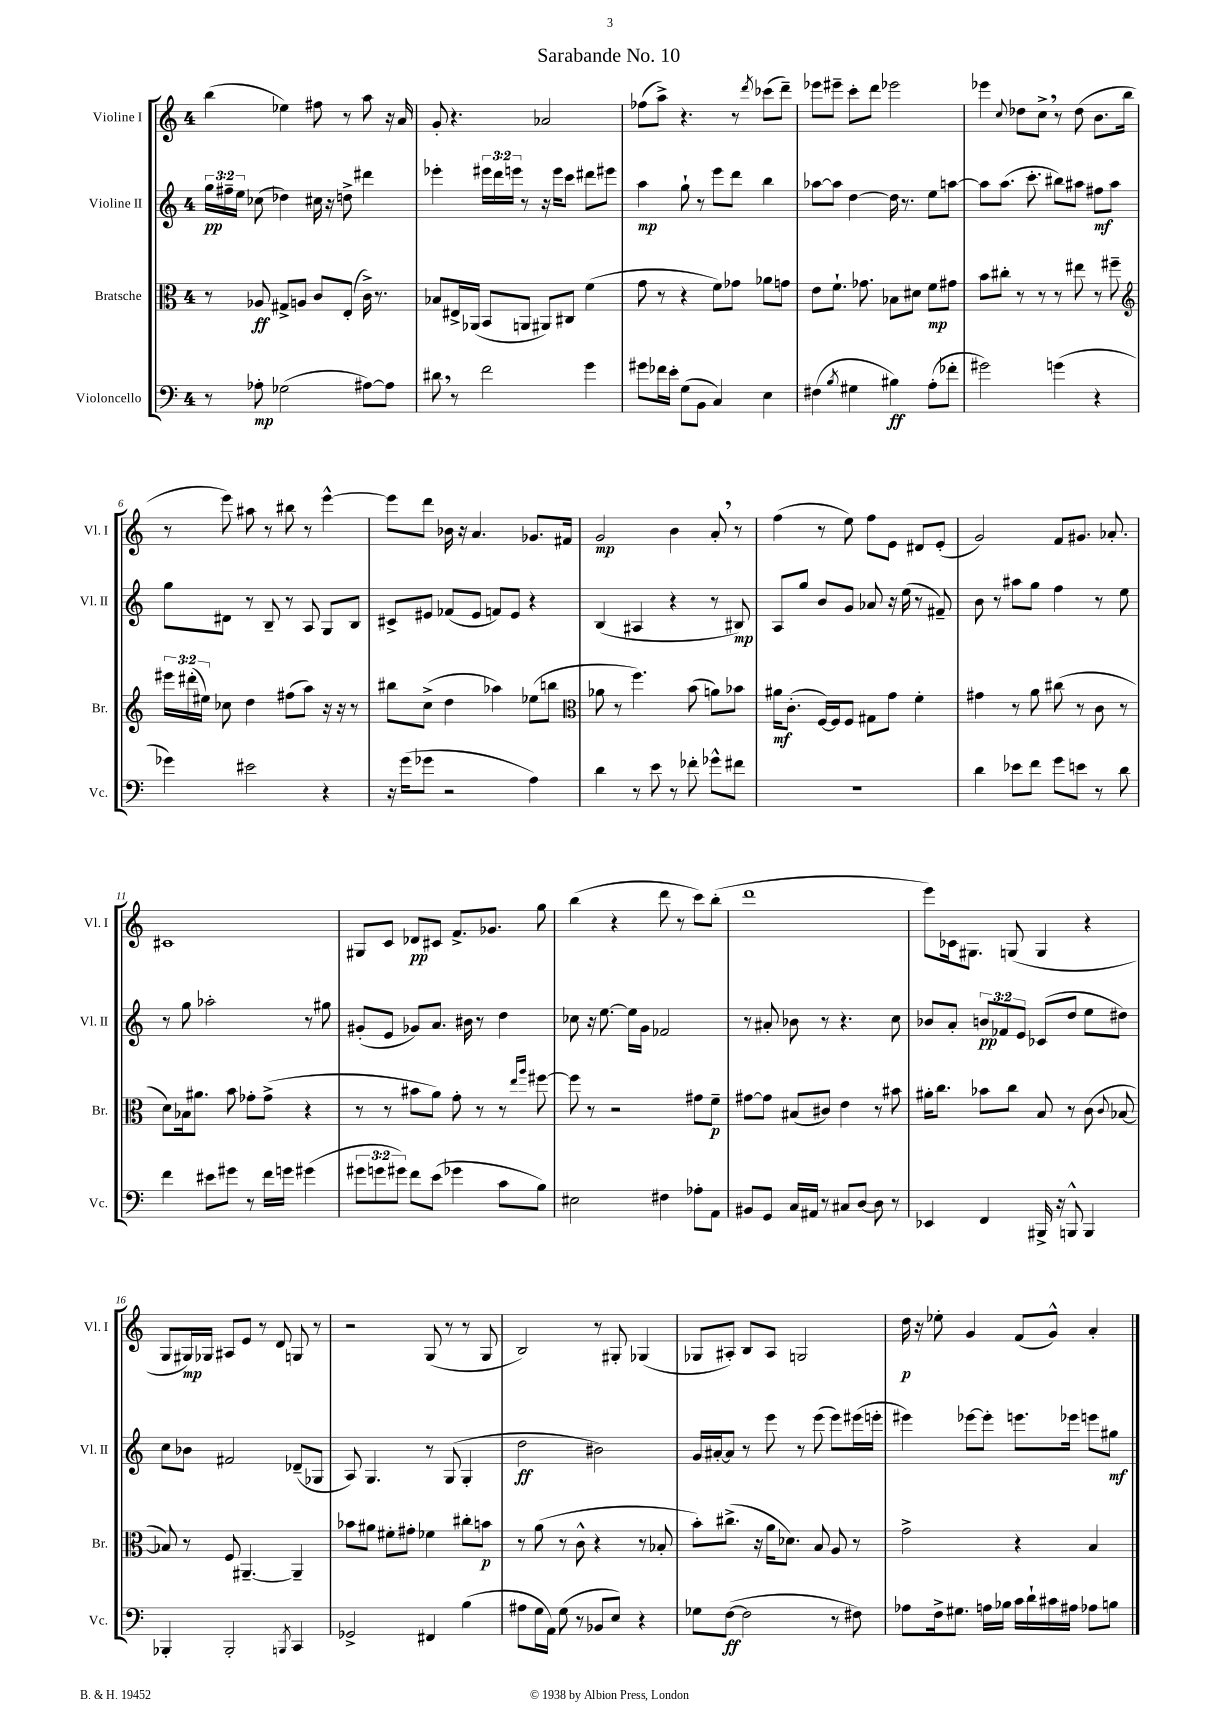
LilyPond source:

\header { title = "Sarabande No. 10" }
<<
\new StaffGroup <<
\new Staff = "s0" \with { instrumentName = "Violine I" shortInstrumentName = "Vl. I" } {
    \clef treble \key c \major \once \override Staff.TimeSignature.style = #'single-digit \time 4/4
    \autoBeamOff b''4( ees''4) fis''8 r8 a''8 r16 a'16 |
    g'8-. r4. aes'2 |
    fes''8[( a''8]->) r4. r8 \acciaccatura { d'''8 } ces'''8[( d'''8]--) |
    ees'''8[ eis'''8]-- c'''8[-. d'''8] ees'''2 |
    ees'''4 \appoggiatura { c''8 } des''8[ c''8]-> \breathe r8 des''8( b'8.[ b''16] |
    r8 e'''8) ais''8 r8 bis''8 r8 e'''4~-^ |
    e'''8[ d'''8] bes'16 r16 a'4. ges'8.[ fis'16] |
    g'2\mp b'4 a'8-. \breathe r8 |
    f''4( r8 e''8) f''8[ e'8] dis'8[ e'8]-.( |
    g'2) f'8[ gis'8.] aes'8.-. |
    cis'1 |
    gis8[ c'8] des'8[\pp cis'8] f'8.[-> ges'8.] g''8 |
    b''4( r4 d'''8 r8 c'''8[) b''8]-.( |
    d'''1 |
    e'''8[) ces'16 gis8.] g8( g4 r4 |
    g8[ gis16\mp) ges16] ais8[ e'8] r8 d'8 g8 r8 |
    r2 g8( r8 r8 g8 |
    b2) r8 gis8-. ges4( |
    ges8[ ais8]-.) b8[ ais8] g2 |
    d''16\p r16 ees''8-. g'4 f'8[( g'8]-^) a'4-. \bar "|." |
}
\new Staff = "s1" \with { instrumentName = "Violine II" shortInstrumentName = "Vl. II" } {
    \clef treble \key c \major \once \override Staff.TimeSignature.style = #'single-digit \time 4/4 \override Staff.TupletNumber.text = #tuplet-number::calc-fraction-text
    \autoBeamOff \tuplet 3/2 { g''16[\pp fis''16-- e''16] } ces''8( des''4) cis''16 r16 d''8-> dis'''4 |
    ees'''4-. \tuplet 3/2 { eis'''16[ d'''16 e'''16] } r8 r16 e'''16[ c'''8] dis'''8[ eis'''8] |
    a''4\mp g''8-! r8 e'''8[ d'''8] b''4 |
    aes''8[~ aes''8] d''4~ d''16 r8. e''8[ a''8]~ |
    a''8[ a''8.]( c'''8.-. bis''8[) ais''8] fis''8[\mf ais''8] |
    g''8[ dis'8] r8 b8-- r8 a8 g8[ b8] |
    cis'8[-> eis'8] fes'8[( eis'8] f'8[) eis'8] r4 |
    b4( ais4 r4 r8 bis8\mp) |
    a8[ g''8] b'8[ g'8] aes'8 r16 e''16( r8 fis'8--) |
    b'8 r8 ais''8[ g''8] f''4 r8 e''8 |
    r8 g''8 aes''2-. r8 gis''8 |
    gis'8[-.( e'8] ges'8[) a'8.] bis'16 r8 d''4 |
    ces''8 r16 e''8.~ e''16[ g'16] fes'2 |
    r8 ais'8-. bes'8 r8 r4. c''8 |
    bes'8[ a'8]-. \tuplet 3/2 { b'8[\pp fes'8 e'8] } ces'8[( d''8] e''8[ dis''8]) |
    c''8[ bes'8] fis'2 des'8[--( ges8] |
    a8) g4. r8 g8( g4-. |
    d''2\ff bis'2) |
    g'16[ ais'16~-. ais'8] r8 e'''8 r8 e'''8( e'''8[) eis'''16( e'''16]-. |
    eis'''4) ees'''8[~ ees'''8]-. e'''8.[ ees'''16] e'''8[ gis''8]\mf \bar "|." |
}
\new Staff = "s2" \with { instrumentName = "Bratsche" shortInstrumentName = "Br." } {
    \clef alto \key c \major \once \override Staff.TimeSignature.style = #'single-digit \time 4/4 \override Staff.TupletNumber.text = #tuplet-number::calc-fraction-text
    \autoBeamOff r8 aes8\ff gis8[-> a8] c'8[ e8]-.( c'16->) r8. |
    bes8[ eis16-> aes,16]( b,8[ a,8] ais,8[) cis8] f'4( |
    g'8 r8 r4 f'8[) ges'8] aes'8[ g'8] |
    e'8[ f'8.]-! ges'8. bes8[ dis'8] f'8[\mp gis'8] |
    b'8[ cis''8]-. r8 r8 r8 eis''8 r8 fis''8-- |
    \clef treble \tuplet 3/2 { eis'''16[ dis'''16-.( eis''16]) } ces''8 d''4 fis''8[( a''8]) r16 r16 r8 |
    bis''8[ c''8]->( d''4 aes''4) ees''8[( b''8] |
    \clef alto aes'8 r8 f''4.) b'8( a'8[) bes'8] |
    ais'16[\mf c'8.]-.( f16[~) f16 f8] gis8[ g'8] f'4-. |
    gis'4 r8 a'8 cis''8( r8 c'8 r8 |
    d'8[) bes16 ais'8.] b'8 ges'8[-. ges'8]->( r4 |
    r8 r8 bis'8[ a'8]) g'8-. r8 r8 \grace { e''16[ a''16] } fis''8~ |
    fis''8 r8 r2 gis'8[ f'8]--\p |
    gis'8[~ gis'8] bis8[( cis'8]) e'4 r8 bis'8 |
    ais'16[-. c''8.] bes'8[ c''8] b8 r8 c'8( \appoggiatura { c'8 } bes8~ |
    bes8) r8 f8 ais,4.~-- ais,4-- |
    bes'8[ ais'8] fis'8[-. gis'8]-. fes'4 cis''8[-. b'8]\p |
    r8 a'8( r8 c'8-^ r4 r8 bes8-. |
    b'8[-.) cis''8.]->( r16 a'16[ des'8.]) b8 a8 r8 |
    g'2-> r4 b4 \bar "|." |
}
\new Staff = "s3" \with { instrumentName = "Violoncello" shortInstrumentName = "Vc." } {
    \clef bass \key c \major \once \override Staff.TimeSignature.style = #'single-digit \time 4/4 \override Staff.TupletNumber.text = #tuplet-number::calc-fraction-text
    \autoBeamOff r8 aes8-.\mp ges2( ais8[~) ais8] |
    dis'8 \breathe r8 f'2 g'4 |
    gis'8[ fes'16 e'16]-. g8[( b,8] c4) e4 |
    fis4( \acciaccatura { b8 } gis4 bis4\ff) a8[-.( fes'8]-. |
    gis'2) g'4( r4 |
    ges'4) eis'2 r4 |
    r16 g'16[( ges'8] r2 a4) |
    d'4 r8 e'8 r8 fes'8-. ges'8[-^ fis'8] |
    r1 |
    d'4 ees'8[ f'8] g'8[ e'8] r8 d'8 |
    f'4 eis'8[ gis'8] r8 f'16[ g'16] gis'4( |
    \tuplet 3/2 { gis'8[ g'8 gis'8]) } f'8[ e'8]( ges'4 c'8[ b8]) |
    eis2 fis4 aes8[-. a,8] |
    bis,8[ g,8] c16[ ais,16] r8 cis8[ d8]~ d8 r8 |
    ees,4 f,4 bis,,16-> r16 b,,8-^ b,,4 |
    bes,,4-. bes,,2-. \acciaccatura { b,,8 } c,4 |
    ges,2-> fis,4 b4( |
    ais8[ g16 a,16]) g8( r8 bes,8[ e8]) r4 |
    ges8[ f8]~\ff( f2 r8 fis8) |
    aes8[ f16-> gis8.] a16[ bes16] c'16[ d'16-! cis'16 ais16] aes8[ b8] \bar "|." |
}
>>
>>
